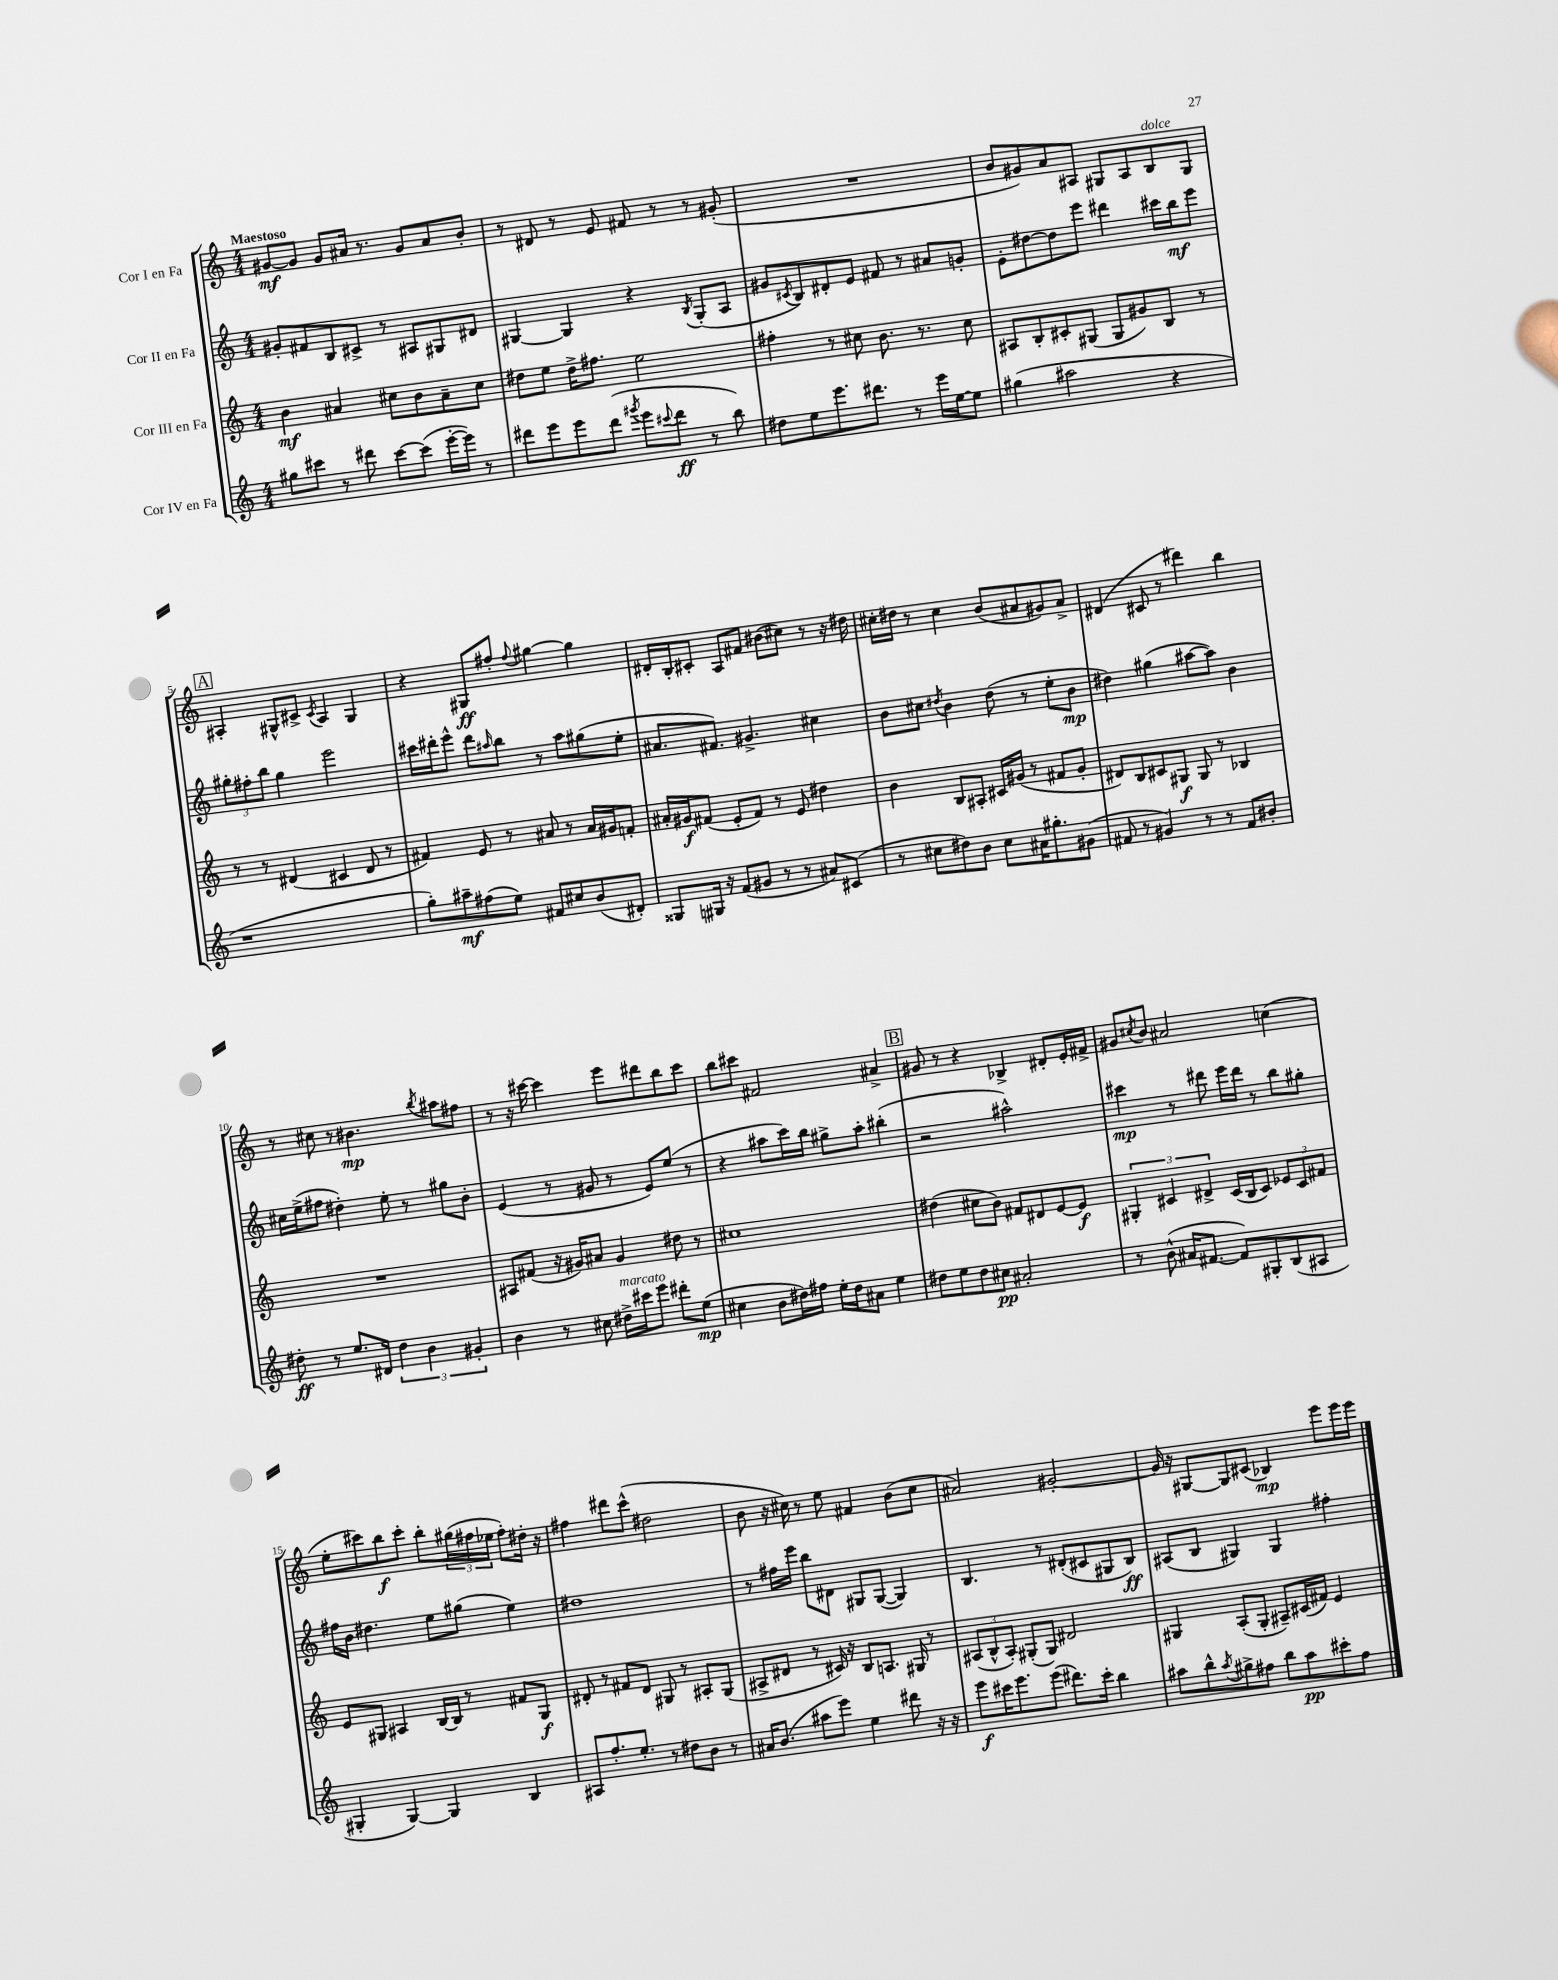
<<
\new StaffGroup <<
\new Staff = "s0" \with { instrumentName = "Cor I en Fa" } {
    \clef treble \key c \major \numericTimeSignature \time 4/4 \tempo "Maestoso"
    gis'8~\mf gis'8 gis'8 ais'16 r8. gis'8 ais'8 b'8-. |
    r8 dis'8 r8 e'8 fis'8 r8 r8 gis'8-.( |
    R1 |
    b'8 gis'8) a'8 ais8 gis8 ais8 b8^\markup { \italic "dolce" } gis8 |
    \mark \markup { \box "A" } ais4-. gis8-^ cis'8-> \acciaccatura { cis'8 } ais4 gis4 |
    r4 gis8\ff fis''8-. \appoggiatura { fis''8 } gis''4~ gis''4 |
    dis'16-. b16-. cis'8-. a8 fis'8 bis'8( cis''8) r8 r16 dis''16 |
    cis''16-. dis''16 r8 cis''4 b'8( ais'8 gis'8) ais'8-> |
    dis'4( cis'8 r8 dis'''4) b''4 |
    r8 cis''8 r8 bis'4.\mp \acciaccatura { b''8 } ais''8 fis''8 |
    r8 r16 cis'''16~ cis'''4 e'''8 dis'''8 b''8 cis'''8 |
    b''8 cis'''8 fis'2 ais'4-> |
    \mark \markup { \box "B" } gis'8 r8 r4 bes4-> dis'8-. e'16-. fis'16-> |
    gis'8 \acciaccatura { cis''8 } b'8 ais'2 c''4( |
    e''8-. cis'''8) b''8\f cis'''8-. b''8-. \tuplet 3/2 { gis''16( fis''16 ees''16 } fis''8-.) dis''16-. r16 |
    fis''4 dis'''8 c'''8-^( dis''2 |
    b'8 r16 cis''16) r8 e''8 fis'4 b'8( cis''8 |
    ais'2) gis'2~-. |
    gis'16 r16 gis8~ gis8 cis'8( bes4\mp) e'''8 e'''16 e'''16 \bar "|." |
}
\new Staff = "s1" \with { instrumentName = "Cor II en Fa" } {
    \clef treble \key c \major \numericTimeSignature \time 4/4
    gis'8-. fis'8 b8 cis'8-> r8 ais8 gis8 dis'8 |
    gis4~ gis4 r4 \acciaccatura { b8 } gis8-.( a8 |
    gis'8 \acciaccatura { cis'8 } b8) dis'8-. e'8 fis'8 r8 ais'8 g'8-. |
    e'8-. dis''8~ dis''8 e'''8 dis'''4 cis'''16 b''16\mf e'''8 |
    \mark \markup { \box "A" } \tuplet 3/2 { gis''8-. fis''8-. b''8 } gis''4 e'''2 |
    cis'''16 dis'''16-. e'''8-^ dis'''8 \grace { ais''16 } b''8 r8 ais''8 gis''8( e''8-. |
    ais'8. fis'8.) gis'4.-> cis''4 |
    b'8 cis''8 \acciaccatura { dis''8 } b'4 dis''8( r8 e''8-. b'8\mp |
    dis''4) gis''4( ais''8~ ais''8) b'4 |
    cis''16 e''16->( fis''8 dis''4-.) e''8-. r8 gis''8 b'8-. |
    e'4( r8 gis'8 r8 e'8) e''8( r8 |
    r4 ais''8 c'''16) b''16 gis''8-> ais''8-. bis''4-.( |
    \mark \markup { \box "B" } r2 ais''2-^) |
    cis'''4\mp r8 dis'''8 e'''16 dis'''16 r8 b''8 gis''8-. |
    fis''16 b'16 dis''4. e''8 gis''8( e''4) |
    dis''1 |
    r8 fis''16 e'''16 b''8 dis'8 gis8 gis8~( gis4) |
    b4. r8 dis'8-.( cis'8 gis8 b8\ff) |
    ais8( b8 gis4) gis4 fis''4-. \bar "|." |
}
\new Staff = "s2" \with { instrumentName = "Cor III en Fa" } {
    \clef treble \key c \major \numericTimeSignature \time 4/4
    b'4\mf ais'4 cis''8 b'8 ais'8-- cis''8 |
    dis''8 e''8 dis''16-> fis''8. e''2 |
    fis''4-. r8 cis''8 b'8. r8. cis''8 |
    ais8 b8-. cis'8-. gis8( gis8 gis'8) b8 r8 |
    \mark \markup { \box "A" } r8 r8 dis'4( cis'4 dis'8 r8 |
    fis'4) e'8 r8 ais'8 r8 ais'16 gis'16 f'8-. |
    ais'16-. gis'16\f fis'8( e'8-. fis'8) r8 e'8 dis''4 |
    b'4 b8 ais8-. cis'16 gis'16( r8 fis'8 gis'8-. |
    dis'8) b8 cis'8 gis8\f gis8 r8 bes4 |
    R1 |
    ais8 fis'8( r16 gis'16) ais'8 gis'4 dis''8 r8 |
    cis''1 |
    \mark \markup { \box "B" } dis''4( cis''8 b'8) fis'8 dis'8 e'8~ e'8\f |
    \tuplet 3/2 { gis4-. cis'4 dis'4-> } cis'16( b16 cis'8) \tuplet 3/2 { ees'8 cis'8 fis'8 } |
    e'8 gis8 ais4 b16~ b16 r8 fis'8 gis8\f |
    dis'8-. r8 fis'8 dis'8 gis8 r8 ais8-. gis8( |
    ais8-> dis'8 r8 cis'16) r16 b8 a8. gis16 r8 |
    \tuplet 3/2 { ais8( b8-^ ais8-.) } gis8-.( gis8) dis'2 |
    gis4 a8-.( gis8-. ais8--) cis'16( fis'16) e'4 \bar "|." |
}
\new Staff = "s3" \with { instrumentName = "Cor IV en Fa" } {
    \clef treble \key c \major \numericTimeSignature \time 4/4
    gis''8 cis'''8 r8 dis'''8 cis'''8~ cis'''8( e'''16~-. e'''16) r8 |
    dis'''8 e'''8 e'''8 dis'''8( \acciaccatura { gis'''8 } e'''8 \appoggiatura { cis'''8 } dis'''8\ff r8 b''8) |
    dis''8 e''8 e'''8. dis'''8. r8 e'''16 e''16~ e''8 |
    gis''4( ais''2 r4 |
    \mark \markup { \box "A" } r1 |
    g''8-.) ais''8--\mf fis''8( e''8) fis'8 cis''8 b'8( dis'8-.) |
    gisis8 gis16 r16 f'8( gis'8 r8 r8 ais'8) cis'8( |
    r8 cis''8 dis''8) b'8 cis''8 ais'16 gis''8.-. gis'8( |
    fis'8 r8 gis'4) r8 r8 fis'8 bis'8-. |
    dis''8-.\ff r8 e''8. dis'16 \tuplet 3/2 { dis''4 b'4 gis'4-. } |
    b'4 r8 cis''8 dis''16->^\markup { \italic "marcato" } cis'''16 e'''8 dis'''8-. e''8\mp( |
    cis''4 b'8 dis''16) fis''16 e''16-. dis''16 ais'8 e''4 |
    \mark \markup { \box "B" } dis''8 e''8 dis''8 cis''8\pp ais'2-. |
    r8 b'8-^( ais'16 fis'8.~ fis'8) gis8-. b8( ais8 |
    gis4-. gis4~) gis4 b4 |
    ais8 f''8.-. e''8.-. r8 dis''8 b'8 r8 |
    ais'16 b'8.( ais''8 e'''8) e''4 dis'''8 r16 r16 |
    e'''8\f cis'''16 e'''8. e'''8( dis'''8.) cis'''16-. b''4 |
    ais''8 b''8-^ \acciaccatura { ais''8 } gis''8-> fis''8 b''8 ais''8\pp cis'''8-. fis''8 \bar "|." |
}
>>
>>
